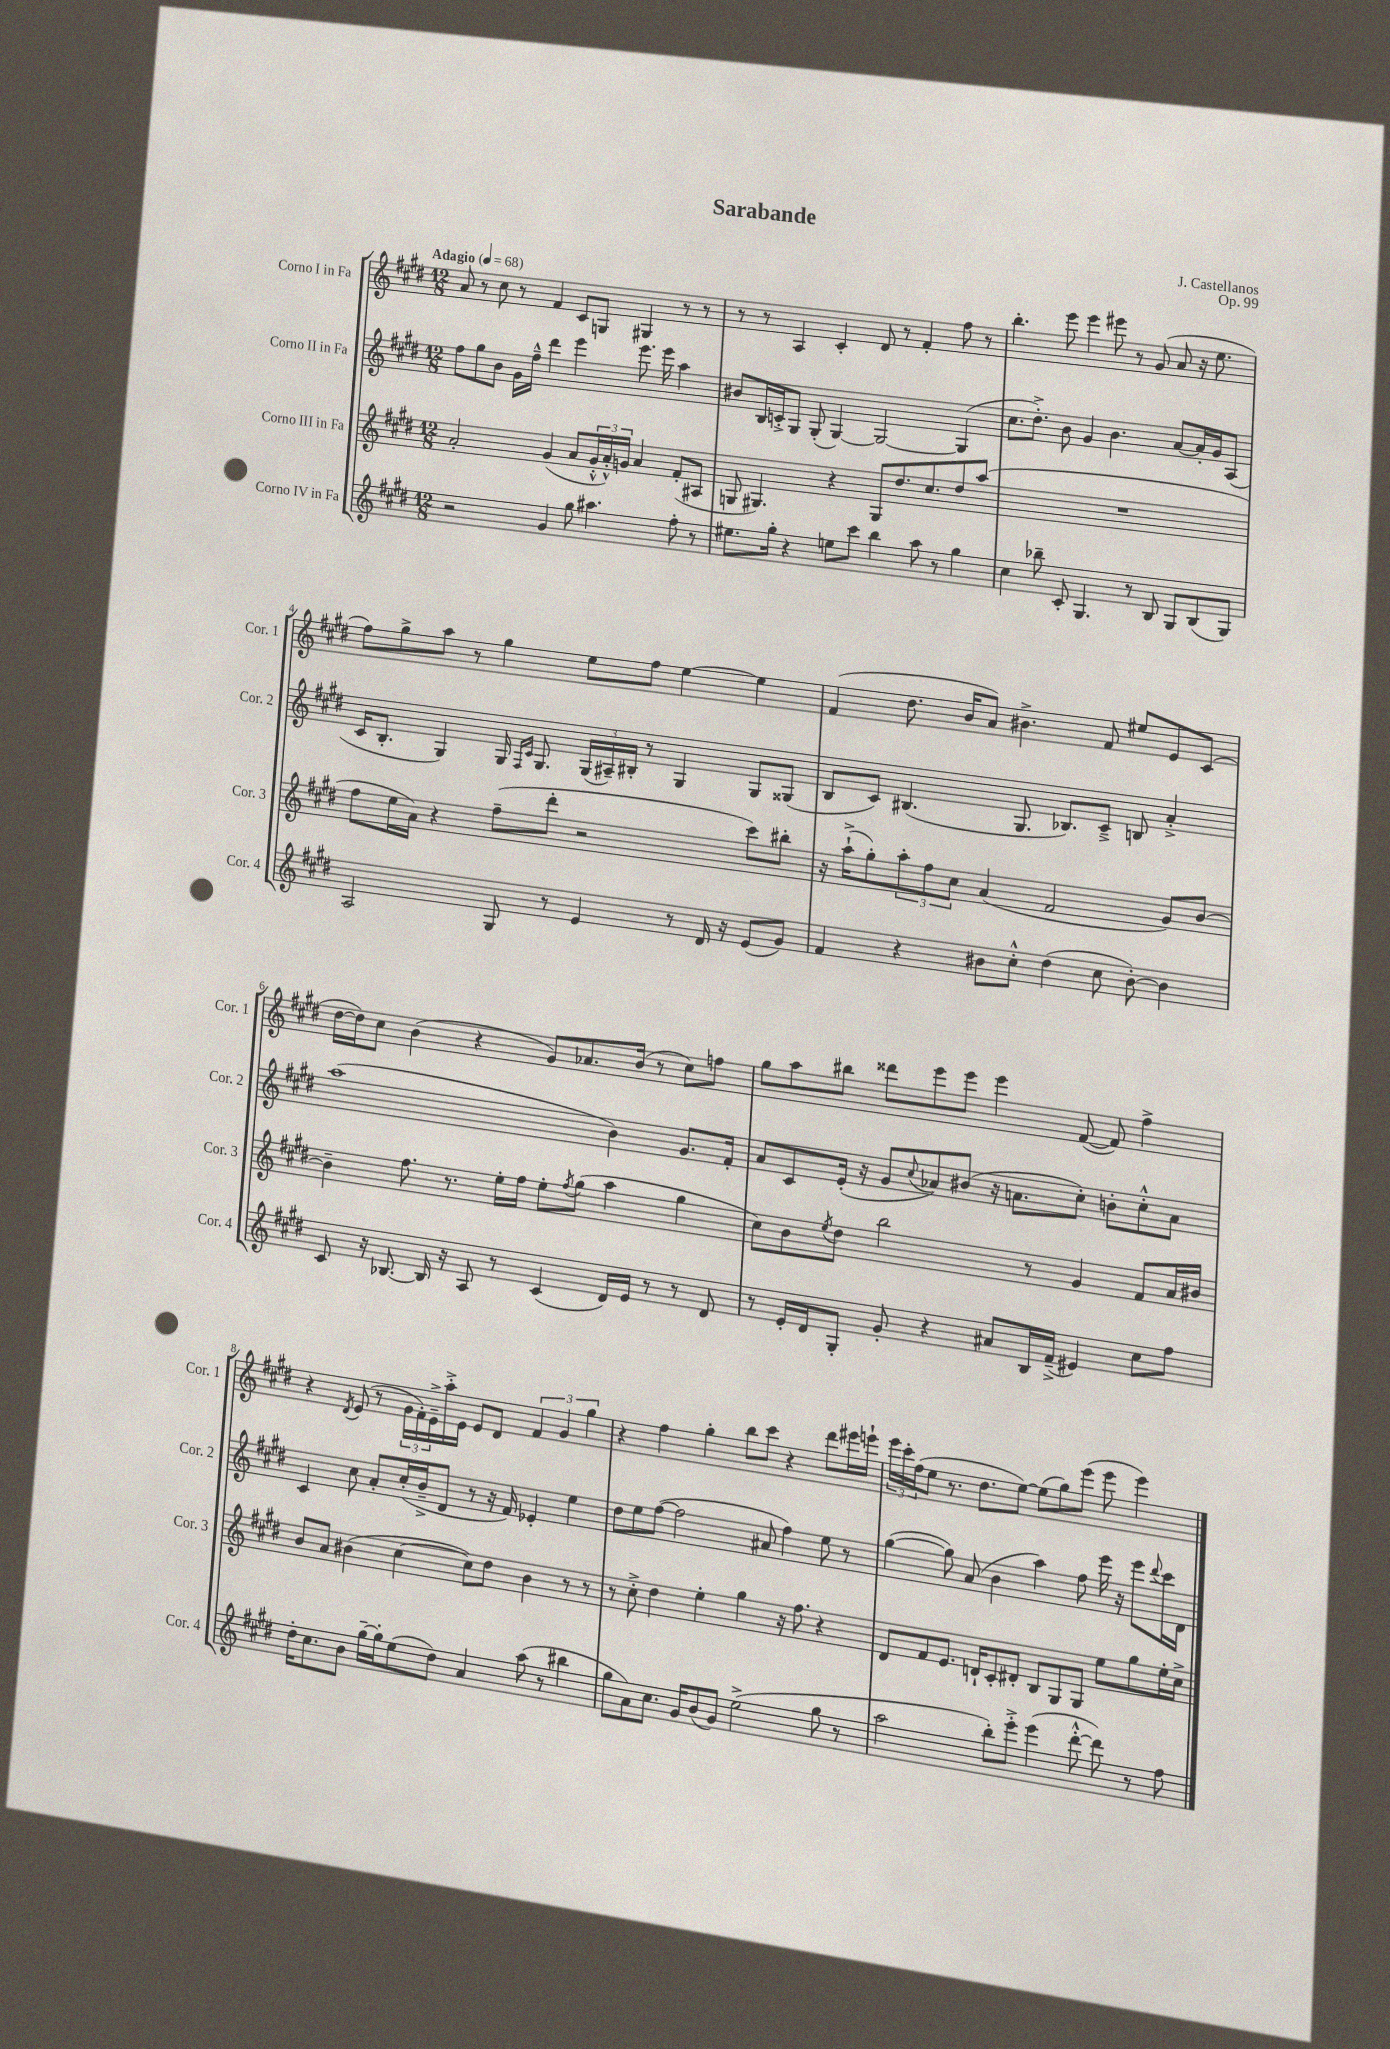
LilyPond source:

\header { title = "Sarabande" composer = "J. Castellanos" opus = "Op. 99" }
<<
\new StaffGroup <<
\new Staff = "s0" \with { instrumentName = "Corno I in Fa" shortInstrumentName = "Cor. 1" } {
    \clef treble \key e \major \numericTimeSignature \time 12/8 \tempo "Adagio" 4 = 68
    a'8 r8 cis''8 r8 fis'4 cis'8 g8 gis4 r8 r8 |
    r8 r8 a4 cis'4-. dis'8 r8 fis'4-. fis''8 r8 |
    b''4.-. e'''8 e'''4 eis'''8 r8 gis'8( a'8 r16 e''8. |
    fis''8) gis''8-> a''8 r8 gis''4 e''8 fis''8 e''4~ e''4 |
    fis'4( dis''8. b'16 a'8) bis'4.-> fis'8 eis''8 e'8 cis'8( |
    dis''16~ dis''16) cis''8 b'4( r4 gis'8) aes'8. b'16( r8 cis''8) f''8 |
    gis''8 a''8 bis''8 disis'''8 e'''8 e'''8 e'''4 fis'8~( fis'8) fis''4-> |
    r4 \acciaccatura { dis'8 } e'8( r8 \tuplet 3/2 { gis'16 fis'16-.) e'16---> } a''16-.-> e'16 e'8 dis'8 \tuplet 3/2 { fis'4 gis'4 gis''4 } |
    r4 fis''4 gis''4-. b''8 cis'''8 r4 dis'''8 eis'''16 e'''16-! |
    \tuplet 3/2 { e'''16 cis'''16-. fis''16( } e''8 r8. dis''8. e''8~) e''8( gis''8) e'''8( e'''8 e'''4) \bar "|." |
}
\new Staff = "s1" \with { instrumentName = "Corno II in Fa" shortInstrumentName = "Cor. 2" } {
    \clef treble \key e \major \numericTimeSignature \time 12/8
    fis''8 gis''8 b'8 gis'16 fis''16---^ dis'''4 e'''4 e'''8. e'''16 a''4 |
    bis'8 b16 c'16-.-> gis8 gis8-.( gis4~) gis2~ gis4( |
    cis''8. dis''8.-.->) b'8 gis'4 b'4. a'8~ a'16-. gis'16 a8( |
    cis'16 b8.-. gis4) gis16 \grace { fis16 cis'16 } gis8. \tuplet 3/2 { gis16( ais16--) bis16-. } r8 gis4 gis8 gisis8( |
    b8 cis'8) bis4.( gis8. bes8.) cis'8---> b8 a'4-.-> |
    a''1( b'4) gis'8. fis'16-. |
    a'8 cis'8 e'16-.( r16 gis'8 \appoggiatura { cis''8 } aes'8) bis'8( r16 a'8. cis''8-.) b'8-. cis''8-.-^ a'8 |
    cis'4 cis''8 a'8-. cis''16-.( b'16---> dis'8 r8 r16 fis'16) ees'4-. e''4 |
    dis''8 e''8 fis''8~( fis''2 ais'8 fis''4) e''8 r8 |
    gis''4~( gis''8) a'8( b'4 a''4) fis''8 e'''16 r16 e'''8 \appoggiatura { dis'''8 } cis'''16 dis'16 \bar "|." |
}
\new Staff = "s2" \with { instrumentName = "Corno III in Fa" shortInstrumentName = "Cor. 3" } {
    \clef treble \key e \major \numericTimeSignature \time 12/8
    a'2-. gis'4( a'8 \tuplet 3/2 { gis'16-.-^ a'16-.-^) g'16 } a'4 fis'8-.( ais8 |
    g8 gis4.) r4 gis8 dis''8. cis''8. dis''8 a''8( |
    R1. |
    fis''8 e''16 a'16) r4 fis''8--( dis'''8-. r2 cis'''8) bis''8-. |
    r16 a''16-!->( gis''8-.) \tuplet 3/2 { a''8-. fis''8 cis''8 } a'4( fis'2 gis'8) b'8~ |
    b'4-- fis''8. r8. e''16-. fis''16 e''8-. \acciaccatura { fis''8 } gis''8( a''4 gis''4 |
    cis''8) b'8 \acciaccatura { e''8 } dis''8 b''2 r8 gis'4 fis'8 a'16 bis'16 |
    b'8 a'8 bis'4( cis''4~ cis''8) dis''8 bis'4 r8 r8 |
    r8 cis''8-.-> dis''4 e''4-. gis''4 r16 fis''8. r4 |
    dis'8 fis'8 e'8. d'16-! cis'8-. dis'8-. b8 gis8 gis8 e''8 gis''8 e''16-. cis''16-> \bar "|." |
}
\new Staff = "s3" \with { instrumentName = "Corno IV in Fa" shortInstrumentName = "Cor. 4" } {
    \clef treble \key e \major \numericTimeSignature \time 12/8
    r2 gis'4 gis''8 ais''4. fis''8-. r8 |
    eis''8. gis''16-. r4 e''8 cis'''8 b''4 a''8 r8 gis''4 |
    cis''4 bes''8-- cis'8-. gis4. r8 b8 gis8 b8( gis8) |
    a2 gis8 r8 e'4 r8 dis'16 r16 e'8( gis'8) |
    fis'4 r4 bis'8 cis''8-.-^ dis''4( cis''8 bis'8~-.) bis'4 |
    cis'8 r16 bes8.~ bes16 r16 a8 r8 cis'4( dis'16) e'16 r8 r8 dis'8 |
    r8 e'16-. dis'16 gis8-. gis'8-. r4 ais'8 b16 fis'16--->( eis'4) cis''8 fis''8 |
    dis''16-. cis''8. b'8 gis''16~-- gis''16-. e''8( dis''8) a'4 a''8( r8 bis''4 |
    gis''8 a'8) cis''8. gis'16 b'8( gis'8) e''2->( gis''8 r8 |
    a''2 b''8-.) e'''8-.-> e'''4( dis'''8~-.-^ dis'''8) r8 fis''8 \bar "|." |
}
>>
>>
